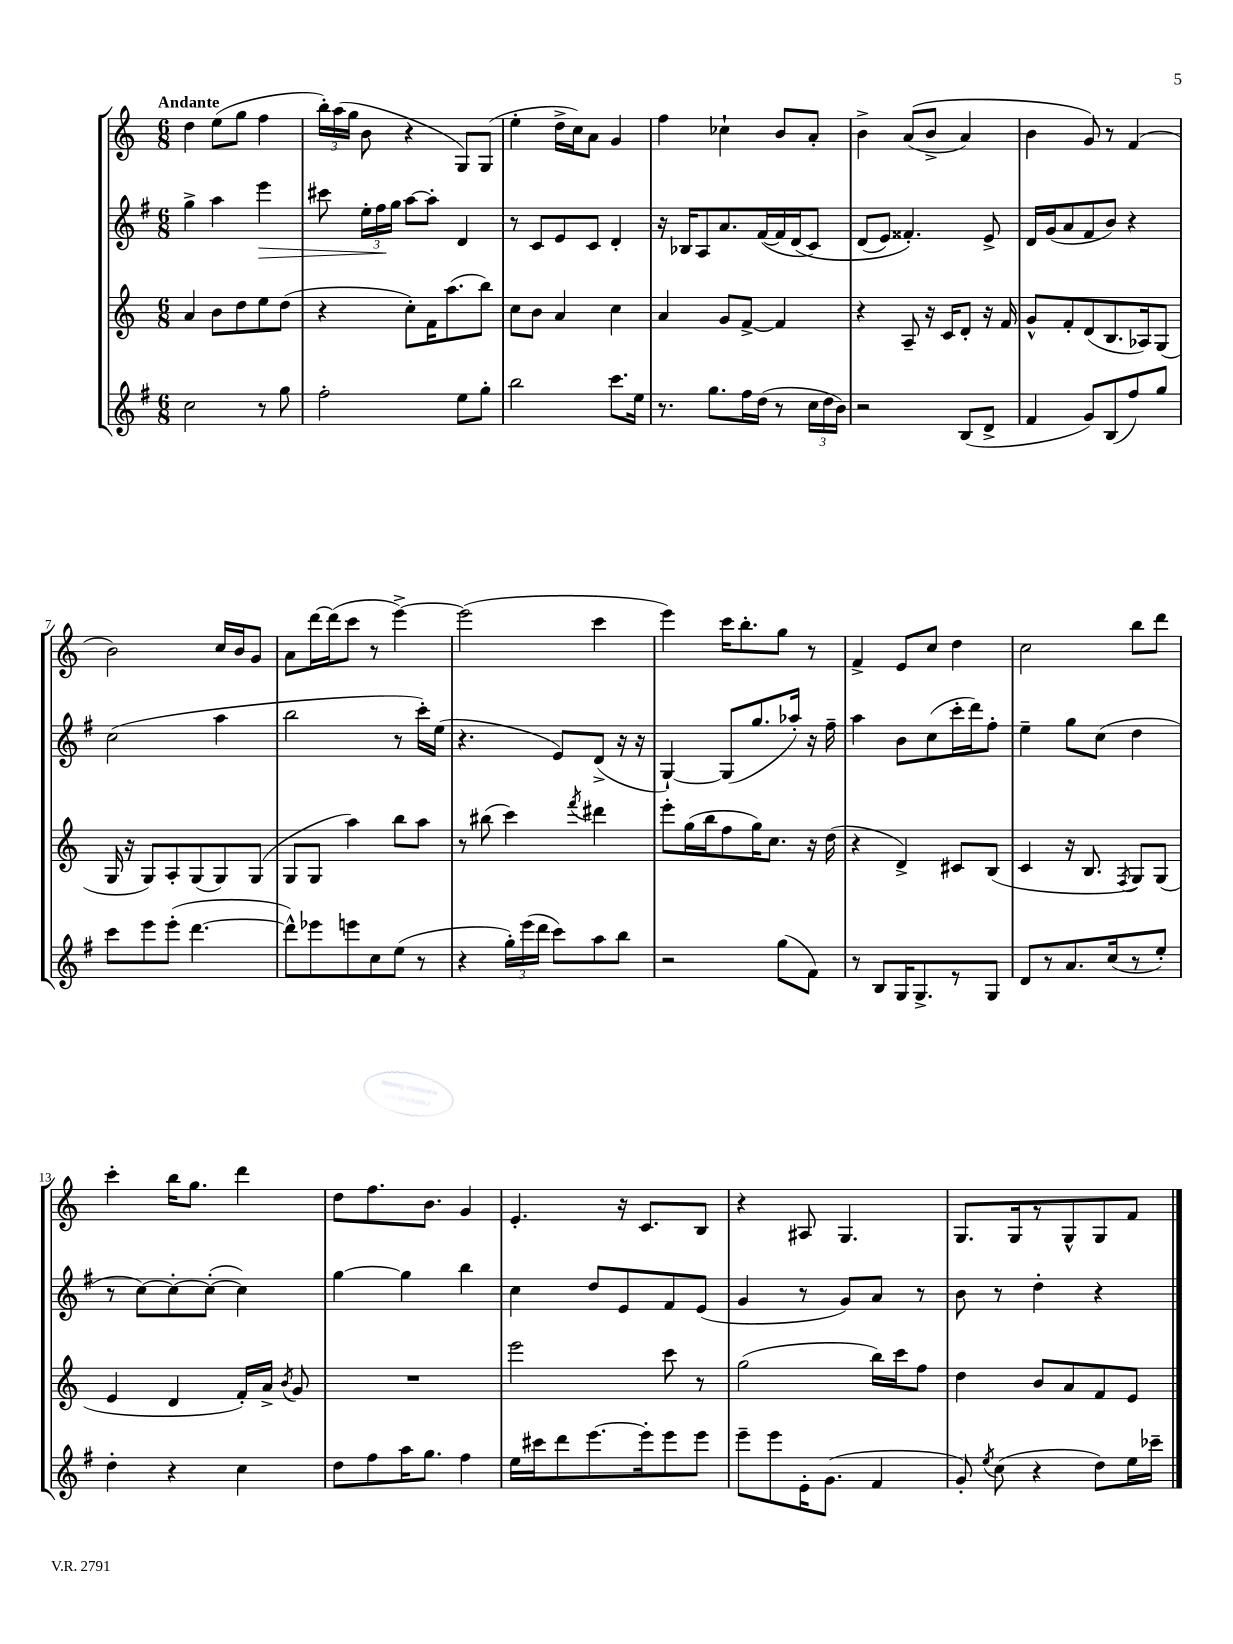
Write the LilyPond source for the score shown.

<<
\new StaffGroup <<
\new Staff = "s0" {
    \clef treble \key c \major \numericTimeSignature \time 6/8 \tempo "Andante"
    \autoBeamOff d''4 e''8[( g''8] f''4 |
    \tuplet 3/2 { b''16[-.) a''16( g''16] } b'8 r4 g8[) g8]( |
    e''4-. d''16[-> c''16) a'8] g'4 |
    f''4 ces''4-! b'8[ a'8]-. |
    b'4-> a'8[(\( b'8]-> a'4) |
    b'4 g'8\) r8 f'4( |
    b'2) c''16[ b'16 g'8] |
    a'8[ d'''16~ d'''16( c'''8] r8 e'''4~->) |
    e'''2( c'''4 |
    e'''4) c'''16[ b''8.-. g''8] r8 |
    f'4-> e'8[ c''8] d''4 |
    c''2 b''8[ d'''8] |
    c'''4-. b''16[ g''8.] d'''4 |
    d''8[ f''8. b'8.] g'4 |
    e'4.-. r16 c'8.[ b8] |
    r4 ais8 g4. |
    g8.[ g16 r8 g8-^ g8 f'8] \bar "|." |
}
\new Staff = "s1" {
    \clef treble \key g \major \numericTimeSignature \time 6/8
    \autoBeamOff g''4-> a''4 e'''4\> |
    cis'''8 \tuplet 3/2 { e''16[-. fis''16\! g''16] } a''8[~ a''8]-. d'4 |
    r8 c'8[ e'8 c'8] d'4-. |
    r16 bes16[ a8 a'8. fis'16~( fis'16 d'16\( c'8]) |
    d'8[( e'8]) fisis'4.-.\) e'8-> |
    d'16[ g'16( a'8 fis'8 b'8]) r4 |
    c''2( a''4 |
    b''2 r8 c'''16[-.) e''16]( |
    r4. e'8[) d'8]->( r16 r16 |
    g4~-!) g8[( g''8. aes''16]-.) r16 fis''16-- |
    a''4 b'8[ c''8( c'''16-. d'''16) fis''8]-. |
    e''4-- g''8[ c''8]( d''4 |
    r8 c''8[~) c''8~-. c''8]~-.( c''4) |
    g''4~ g''4 b''4 |
    c''4 d''8[ e'8 fis'8 e'8]( |
    g'4 r8 g'8[) a'8] r8 |
    b'8 r8 d''4-. r4 \bar "|." |
}
\new Staff = "s2" {
    \clef treble \key c \major \numericTimeSignature \time 6/8
    \autoBeamOff a'4 b'8[ d''8 e''8 d''8]( |
    r4 c''8[-.) f'16 a''8.( b''8]) |
    c''8[ b'8] a'4 c''4 |
    a'4 g'8[ f'8]~-> f'4 |
    r4 a8-- r16 c'16[ d'8]-. r16 f'16 |
    g'8[-^ f'8-. d'8( b8. aes16) g8]( |
    g16 r16 g8[) a8-. g8( g8) g8]( |
    g8[ g8] a''4) b''8[ a''8] |
    r8 bis''8( c'''4) \acciaccatura { f'''8 } dis'''4 |
    e'''8[-. g''16( b''16 f''8 g''16) c''8.] r16 d''16( |
    r4 d'4->) cis'8[ b8]( |
    c'4 r16 b8. \acciaccatura { f8 } g8[) g8]( |
    e'4 d'4 f'16[-.) a'16]-> \acciaccatura { b'8 } g'8 |
    R2. |
    e'''2 c'''8 r8 |
    g''2( b''16[) c'''16 f''8] |
    d''4 b'8[ a'8 f'8 e'8] \bar "|." |
}
\new Staff = "s3" {
    \clef treble \key g \major \numericTimeSignature \time 6/8
    \autoBeamOff c''2 r8 g''8 |
    fis''2-. e''8[ g''8]-. |
    b''2 c'''8.[ e''16] |
    r8. g''8.[ fis''16 d''16]( r8 \tuplet 3/2 { c''16[ d''16 b'16]) } |
    r2 b8[( d'8]-> |
    fis'4 g'8[) b8( fis''8) g''8] |
    c'''8[ e'''8 e'''8]-.( d'''4.~ |
    d'''8[-^) ees'''8 e'''8 c''8 e''8]( r8 |
    r4 \tuplet 3/2 { g''16[-.) e'''16( d'''16] } c'''8[) a''8 b''8] |
    r2 g''8[( fis'8]) |
    r8 b8[ g16 g8.-> r8 g8] |
    d'8[ r8 a'8. c''16( r8 e''8]-.) |
    d''4-. r4 c''4 |
    d''8[ fis''8 a''16 g''8.] fis''4 |
    e''16[ cis'''16 d'''8 e'''8.~ e'''16-. e'''8 e'''8] |
    e'''8[-- e'''8 e'16-. g'8.]( fis'4 |
    g'8-.) \acciaccatura { e''8 } c''8( r4 d''8[) e''16 ces'''16]-- \bar "|." |
}
>>
>>
